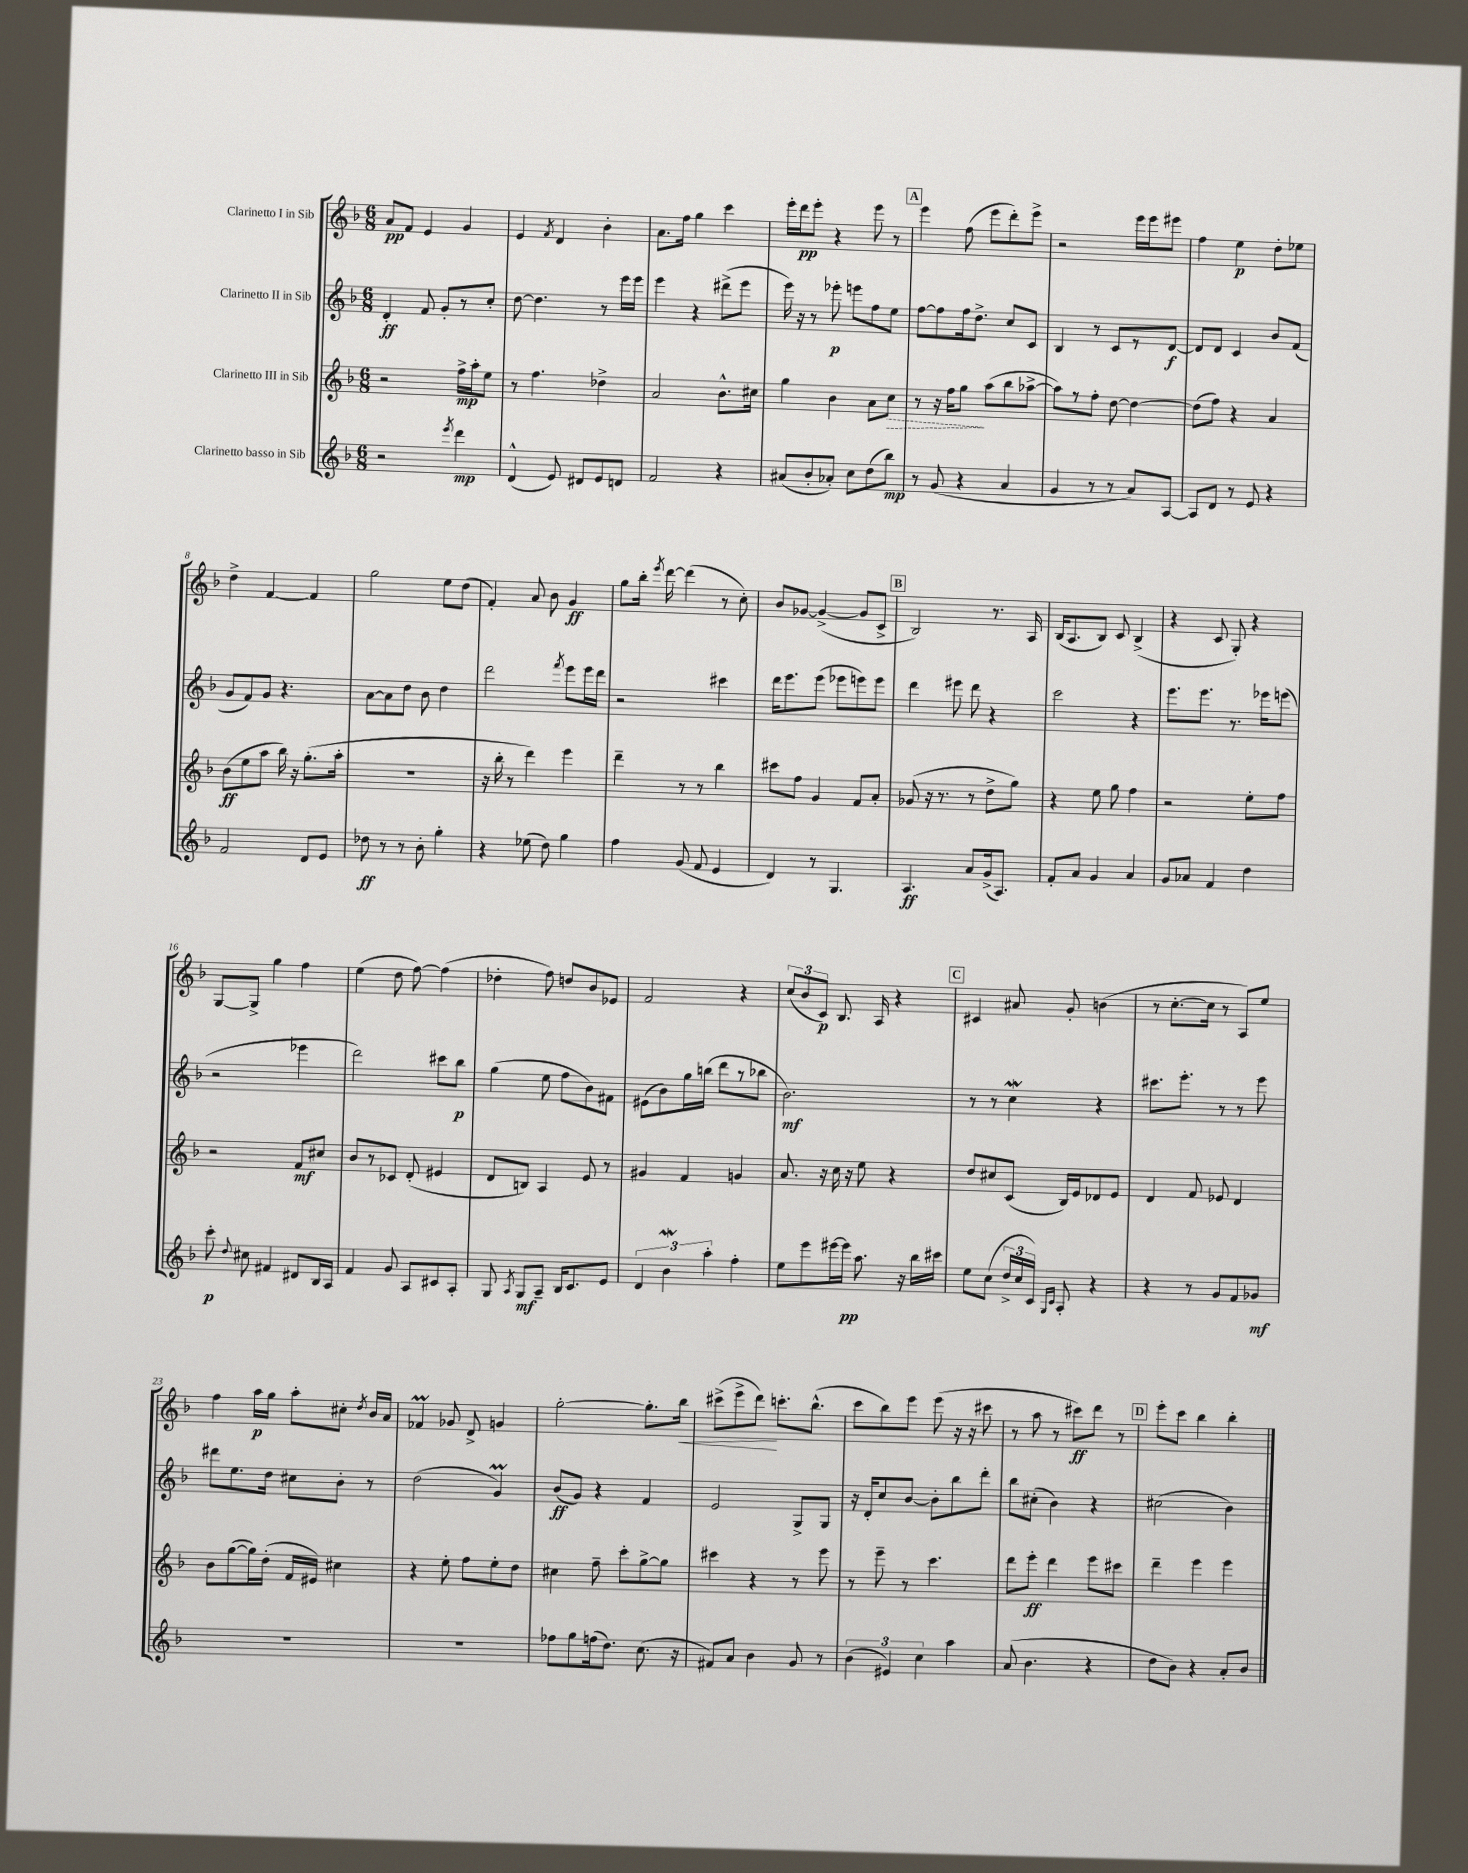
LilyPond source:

<<
\new StaffGroup <<
\new Staff = "s0" \with { instrumentName = "Clarinetto I in Sib" } {
    \clef treble \key f \major \numericTimeSignature \time 6/8
    \autoBeamOff a'8[\pp f'8] e'4 g'4 |
    e'4 \acciaccatura { f'8 } d'4 bes'4-. |
    a'8.[ f''16] g''4 c'''4 |
    e'''16[-. d'''16\pp e'''8]-. r4 e'''8 r8 |
    \mark \markup { \box "A" } e'''4 f''8( e'''8[ d'''8-.) e'''8]-> |
    r2 e'''16[ e'''16 eis'''8] |
    f''4 e''4\p d''8[-. ees''8] |
    d''4-> f'4~ f'4 |
    g''2 e''8[ d''8]( |
    f'4-.) a'8 bes'8 g'4\ff |
    g''8[ bes''16]-. \acciaccatura { e'''8 } d'''16~ d'''4( r8 c''8-.) |
    bes'8[ ges'8]~ ges'4~->( ges'8[ c'8]-> |
    \mark \markup { \box "B" } bes2) r8. a16 |
    bes16[( a8. bes8]) c'8 bes4->( |
    r4 c'8 g8-.) r4 |
    g8[~ g8]-> g''4 f''4 |
    e''4( d''8 f''8~) f''4( |
    des''4-. f''8) d''8[ bes'8 ees'8] |
    f'2 r4 |
    \tuplet 3/2 { c''8[( bes'8 c'8]\p) } bes8. a16 r4 |
    \mark \markup { \box "C" } cis'4 ais'8 g'8-. b'4( |
    r8 c''8.[~-. c''16] r8 a8[) e''8] |
    f''4 a''16[\p g''16] a''8[-. cis''8]-. \acciaccatura { d''8 } bes'16[ a'16] |
    fes'4\prall ges'8 d'8-> g'4 |
    g''2~-. g''8.[-. bes''16]\< |
    cis'''8[->( e'''8-> d'''8]\!) c'''8.[-. bes''8.]-^( |
    c'''8[ bes''8) e'''8] e'''8( r16 r16 cis'''8 |
    r8 a''8 r8 cis'''8[\ff) d'''8] r8 |
    \mark \markup { \box "D" } e'''8[-. c'''8] bes''4 bes''4-. \bar "|." |
}
\new Staff = "s1" \with { instrumentName = "Clarinetto II in Sib" } {
    \clef treble \key f \major \numericTimeSignature \time 6/8
    \autoBeamOff d'4-.\ff f'8 g'8[-. r8 c''8]-. |
    d''8~ d''4. r8 e'''16[ e'''16] |
    e'''4 r4 dis'''8[->( e'''8] |
    e'''16) r16 r8 ees'''8-.\p e'''8[ f''8 e''8] |
    \mark \markup { \box "A" } f''8[~ f''8 f''16 d''8.]-> c''8[ c'8] |
    bes4 r8 c'8[ r8 d'8]~\f |
    d'8[ d'8] c'4 bes'8[ f'8]( |
    g'8[ f'8) g'8] r4. |
    a'8[~ a'8 d''8] bes'8 d''4 |
    d'''2 \acciaccatura { f'''8 } e'''8[ e'''16 d'''16] |
    r2 cis'''4 |
    d'''16[ e'''8. e'''8]( ees'''8[ e'''8) e'''8] |
    \mark \markup { \box "B" } d'''4 eis'''8 d'''8 r4 |
    c'''2 r4 |
    e'''8.[ e'''8.] r8. ees'''16[ e'''8]( |
    r2 ees'''4 |
    d'''2) cis'''8[ bes''8]\p |
    g''4( e''8 f''8[ bes'8) fis'8] |
    eis'8[( bes'8) g''16 b''16]( d'''8[ r8 bes''8] |
    bes'2.\mf) |
    \mark \markup { \box "C" } r8 r8 c''4\mordent r4 |
    cis'''8.[ e'''8.]-. r8 r8 e'''8 |
    dis'''8[ e''8. d''16] cis''8[ bes'8]-. r8 |
    d''2( g'4\prall) |
    bes'8[\ff( g'8]) r4 f'4 |
    e'2 g8[-> g8] |
    r16 d'16[-. c''8 bes'8]~ bes'8[-. bes''8 d'''8]-. |
    bes''8[ cis''8]-.( bes'4) r4 |
    \mark \markup { \box "D" } cis''2( bes'4) \bar "|." |
}
\new Staff = "s2" \with { instrumentName = "Clarinetto III in Sib" } {
    \clef treble \key f \major \numericTimeSignature \time 6/8
    \autoBeamOff r2 f''16[->\mp a''16-. e''8] |
    r8 f''4. des''4-> |
    a'2 bes'8.[-^ cis''16] |
    g''4 bes'4 a'8[ \once \override Hairpin.style = #'dashed-line c''8]\> |
    \mark \markup { \box "A" } r8 r16 f''16[ g''8]\! a''8[( bes''8 aes''8]~-> |
    aes''8[) r8 f''8]-. d''8~ d''4~ |
    d''8[( f''8]) r4 a'4 |
    bes'8[\ff( e''8 a''8] bes''16) r16 g''8.[-.( a''16]-. |
    R2. |
    r16 bes''16-. r8 d'''4) e'''4 |
    d'''4-- r8 r8 bes''4 |
    cis'''8[ f''8] g'4 f'8[ a'8]-. |
    \mark \markup { \box "B" } ges'8( r16 r8. r8 d''8[-> g''8]) |
    r4 e''8 g''8 f''4 |
    r2 e''8[-. f''8] |
    r2 f'8[\mf cis''8] |
    bes'8[ r8 ces'8] d'8-.( eis'4 |
    d'8[ b8]) a4 e'8 r8 |
    gis'4 f'4 g'4 |
    a'8. r16 c''16 r16 e''8 r4 |
    \mark \markup { \box "C" } d''8[ cis''8 c'8]( bes16[) e'16 des'8 e'8] |
    d'4 f'8 ees'8 d'4 |
    bes'8[ g''8~( g''16) d''16]-.( f'16[ eis'16]) cis''4 |
    r4 e''8-. f''8[ e''8-. d''8] |
    cis''4 f''8-- c'''8[-. g''8~-> g''8] |
    cis'''4 r4 r8 e'''8 |
    r8 e'''8-- r8 c'''4. |
    d'''8[ e'''8]-.\ff d'''4 e'''8[ cis'''8] |
    \mark \markup { \box "D" } d'''4-- e'''4 e'''4 \bar "|." |
}
\new Staff = "s3" \with { instrumentName = "Clarinetto basso in Sib" } {
    \clef treble \key f \major \numericTimeSignature \time 6/8
    \autoBeamOff r2 \acciaccatura { e'''8 } d'''4\mp |
    d'4-^( e'8) dis'8[ e'8 d'8] |
    f'2 r4 |
    ais'8[( bes'8-. aes'8]-.) c''8[ d''8( bes''8]\mp) |
    \mark \markup { \box "A" } r8 g'8( r4 a'4 |
    g'4 r8 r8 a'8[) a8]~ |
    a8[ d'8] r8 e'8 r4 |
    f'2 d'8[ e'8] |
    des''8\ff r8 r8 bes'8-. g''4-. |
    r4 ees''8( d''8) g''4 |
    f''4 g'8( f'8 e'4 |
    d'4) r8 g4. |
    \mark \markup { \box "B" } a4.\ff a'8[ g'16->( a8.]) |
    f'8[-. a'8] g'4 a'4 |
    g'8[ aes'8] f'4 d''4 |
    c'''8-.\p \appoggiatura { d''8 } cis''8 fis'4 dis'8[ bes16 a16] |
    f'4 g'8 a8[ cis'8 a8]-. |
    g8 \acciaccatura { a8 } g8[\mf a8]-- bes16[ c'8. e'8] |
    \tuplet 3/2 { d'4 bes'4\mordent a''4-. } f''4-. |
    e''8[ e'''8 eis'''16~ eis'''16]\pp a''8. r16 bes''16[ cis'''16] |
    \mark \markup { \box "C" } e''8[ c''8]( \tuplet 3/2 { d''16[-> c''16 c'16]) } \grace { g16[ c'16] } a8-. r4 |
    r4 r8 g'8[ f'8 ges'8]\mf |
    R2. |
    R2. |
    fes''8[ g''8 f''16( d''8.]) c''8.( r16 |
    fis'8[) a'8] bes'4 g'8 r8 |
    \tuplet 3/2 { bes'4( eis'4) c''4 } a''4 |
    a'8( bes'4. r4 |
    \mark \markup { \box "D" } d''8[ bes'8]) r4 a'8[-. bes'8] \bar "|." |
}
>>
>>
